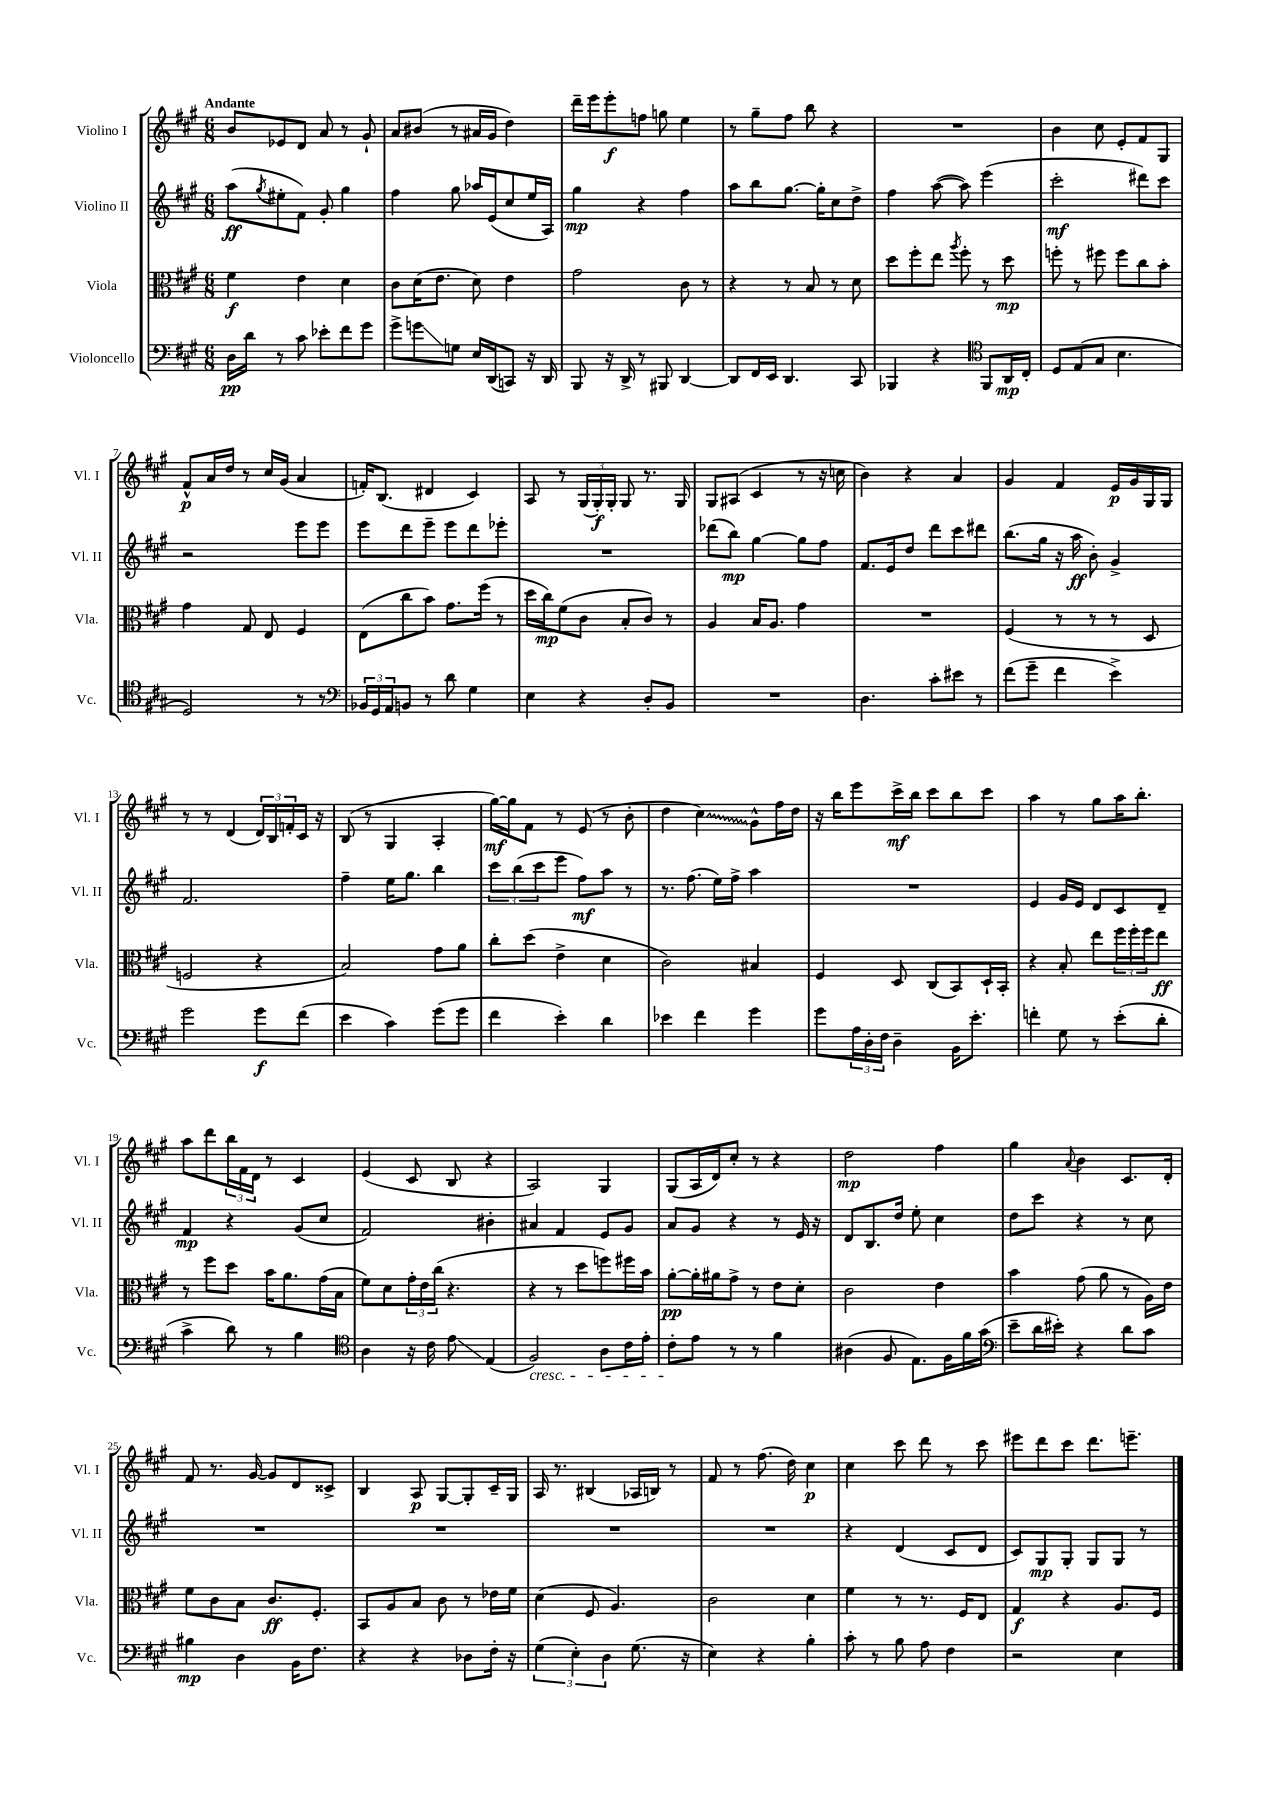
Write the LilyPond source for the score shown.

<<
\new StaffGroup <<
\new Staff = "s0" \with { instrumentName = "Violino I" shortInstrumentName = "Vl. I" } {
    \clef treble \key a \major \numericTimeSignature \time 6/8 \tempo "Andante"
    b'8 ees'8 d'8 a'8 r8 gis'8-! |
    a'8 bis'8( r8 ais'16 gis'16 d''4) |
    d'''16-- e'''16 e'''8-.\f f''8 g''8 e''4 |
    r8 gis''8-- fis''8 b''8 r4 |
    R2. |
    b'4 cis''8 e'8-. fis'8 gis8 |
    fis'8-^\p a'16 d''16 r8 cis''16 gis'16( a'4 |
    f'16-.) b8.( dis'4 cis'4) |
    a8 r8 \tuplet 3/2 { gis16( gis16-.\f) gis16-. } gis8 r8. gis16 |
    gis8 ais8( cis'4 r8 r16 c''16 |
    b'4) r4 a'4 |
    gis'4 fis'4 e'16\p gis'16 gis16 gis16 |
    r8 r8 d'4( \tuplet 3/2 { d'16) b16 f'16-. } cis'16 r16 |
    b8( r8 gis4 a4-. |
    gis''16~\mf) gis''16 fis'8 r8 e'8( r8 b'8-. |
    d''4 \once \override Glissando.style = #'zigzag cis''4\glissando) gis'8-^ fis''16 d''16 |
    r16 b''16 e'''8 cis'''16->\mf b''16 cis'''8 b''8 cis'''8 |
    a''4 r8 gis''8 a''16 b''8.-. |
    a''8 d'''8 \tuplet 3/2 { b''16 fis'16 d'16 } r8 cis'4 |
    e'4( cis'8 b8 r4 |
    a2) gis4 |
    gis8( a16 d'16) cis''8-. r8 r4 |
    d''2\mp fis''4 |
    gis''4 \appoggiatura { a'8 } b'4 cis'8. d'16-. |
    fis'8 r8. gis'16~ gis'8 d'8 cisis'8-> |
    b4 a8\p gis8~ gis8-. cis'16-- gis16 |
    a16 r8. bis4( aes16 b16) r8 |
    fis'8 r8 fis''8.( d''16) cis''4\p |
    cis''4 cis'''8 d'''8 r8 cis'''8 |
    eis'''8 d'''8 cis'''8 d'''8. e'''8.-- \bar "|." |
}
\new Staff = "s1" \with { instrumentName = "Violino II" shortInstrumentName = "Vl. II" } {
    \clef treble \key a \major \numericTimeSignature \time 6/8
    a''8\ff( \acciaccatura { gis''8 } eis''8-. fis'8) gis'8-. gis''4 |
    fis''4 gis''8 aes''16 e'16( cis''8 e''16 a16) |
    gis''4\mp r4 fis''4 |
    a''8 b''8 gis''8.~ gis''16-. cis''8 d''8-> |
    fis''4 a''8~( a''8) e'''4( |
    cis'''2-.\mf dis'''8) cis'''8 |
    r2 e'''8 e'''8 |
    e'''8 d'''8 e'''8-- e'''8 d'''8 ees'''8-. |
    R2. |
    des'''8( b''8\mp) gis''4~ gis''8 fis''8 |
    fis'8. e'16 d''8 d'''8 cis'''8 dis'''8 |
    b''8.( gis''16 r16 a''16\ff b'8-.) gis'4-> |
    fis'2. |
    fis''4-- e''16 gis''8. b''4 |
    \tuplet 3/2 { cis'''8 b''8( cis'''8 } e'''8 fis''8\mf) a''8 r8 |
    r8. fis''8.( e''16) fis''16-> a''4 |
    R2. |
    e'4 gis'16 e'16 d'8 cis'8 d'8-- |
    fis'4\mp r4 gis'8( cis''8 |
    fis'2) bis'4-. |
    ais'4 fis'4 e'8 gis'8 |
    a'8 gis'8 r4 r8 e'16 r16 |
    d'8 b8. d''16 e''8-. cis''4 |
    d''8 cis'''8 r4 r8 cis''8 |
    R2. |
    R2. |
    R2. |
    R2. |
    r4 d'4( cis'8 d'8 |
    cis'8) gis8\mp gis8-. gis8 gis8 r8 \bar "|." |
}
\new Staff = "s2" \with { instrumentName = "Viola" shortInstrumentName = "Vla." } {
    \clef alto \key a \major \numericTimeSignature \time 6/8
    fis'4\f e'4 d'4 |
    cis'8 d'16( e'8. d'8) e'4 |
    gis'2 cis'8 r8 |
    r4 r8 b8 r8 d'8 |
    d''8 fis''8-. e''8 \acciaccatura { a''8 } fis''8-. r8 d''8\mp |
    f''8-. r8 fis''8 fis''8 cis''8 b'8-. |
    gis'4 gis8 e8 fis4 |
    e8( cis''8 b'8) gis'8. fis''16( r8 |
    d''16 cis''16\mp) fis'8( cis'8 b8-. cis'8) r8 |
    a4 b16 a8. gis'4 |
    R2. |
    fis4( r8 r8 r8 d8 |
    f2 r4 |
    b2) gis'8 a'8 |
    cis''8-. d''8( e'4-> d'4 |
    cis'2) bis4 |
    fis4 d8 cis8( b,8) d16-! b,16-. |
    r4 b8-. e''8 \tuplet 3/2 { fis''16 fis''16-. fis''16 } e''8\ff |
    r8 fis''8 d''8 b'16 a'8. gis'16( b16 |
    fis'8) d'8 \tuplet 3/2 { gis'16-. e'16 cis''16( } r4. |
    r4 r8 d''8 f''8) fis''16 b'16 |
    a'8~-.\pp a'16-. ais'16 gis'8-> r8 e'8 d'8-. |
    cis'2 e'4 |
    b'4 gis'8( a'8 r8 a16) e'16 |
    fis'8 cis'8 b8 cis'8.\ff fis8.-. |
    b,8 a8 b8 cis'8 r8 ees'16 fis'16 |
    d'4( fis8 a4.) |
    cis'2 d'4 |
    fis'4 r8 r8. fis16 e8 |
    gis4\f r4 a8. fis16 \bar "|." |
}
\new Staff = "s3" \with { instrumentName = "Violoncello" shortInstrumentName = "Vc." } {
    \clef bass \key a \major \numericTimeSignature \time 6/8
    d16\pp d'16 r8 cis'8 ees'8-. fis'8 gis'8 |
    gis'8-> g'8\glissando g8 e16 d,16( c,8) r16 d,16 |
    b,,8 r16 d,16-> r8 bis,,8 d,4~ |
    d,8 fis,16 e,16 d,4. cis,8 |
    bes,,4 r4 \clef tenor fis,8 a,16\mp cis16-. |
    d8 e8( gis8 b4. |
    d2) r8 r8 |
    \clef bass \tuplet 3/2 { bes,16 gis,16 a,16 } b,8 r8 d'8 gis4 |
    e4 r4 d8-. b,8 |
    R2. |
    d4. cis'8-. eis'8 r8 |
    fis'8( gis'8-- fis'4 e'4->) |
    gis'2 gis'8\f fis'8( |
    e'4 cis'4) gis'8( gis'8 |
    fis'4 e'4-.) d'4 |
    ees'4 fis'4 gis'4 |
    gis'8 \tuplet 3/2 { a16 d16-. fis16 } d4-- b,16 e'8.-. |
    f'4-. gis8 r8 e'8-.( d'8-. |
    cis'4-> d'8) r8 b4 |
    \clef tenor a4 r16 cis'16 e'8\glissando e4( |
    fis2\cresc) a8 cis'16 e'16-. |
    cis'8-.\! e'8 r8 r8 fis'4 |
    ais4( fis8 e8.) fis16 fis'16 gis'16( |
    \clef bass e'8-- d'16 eis'16-.) r4 d'8 cis'8 |
    bis4\mp d4 b,16 fis8. |
    r4 r4 des8 fis16-. r16 |
    \tuplet 3/2 { gis4( e4-.) d4 } gis8.( r16 |
    e4) r4 b4-. |
    cis'8-. r8 b8 a8 fis4 |
    r2 e4 \bar "|." |
}
>>
>>
